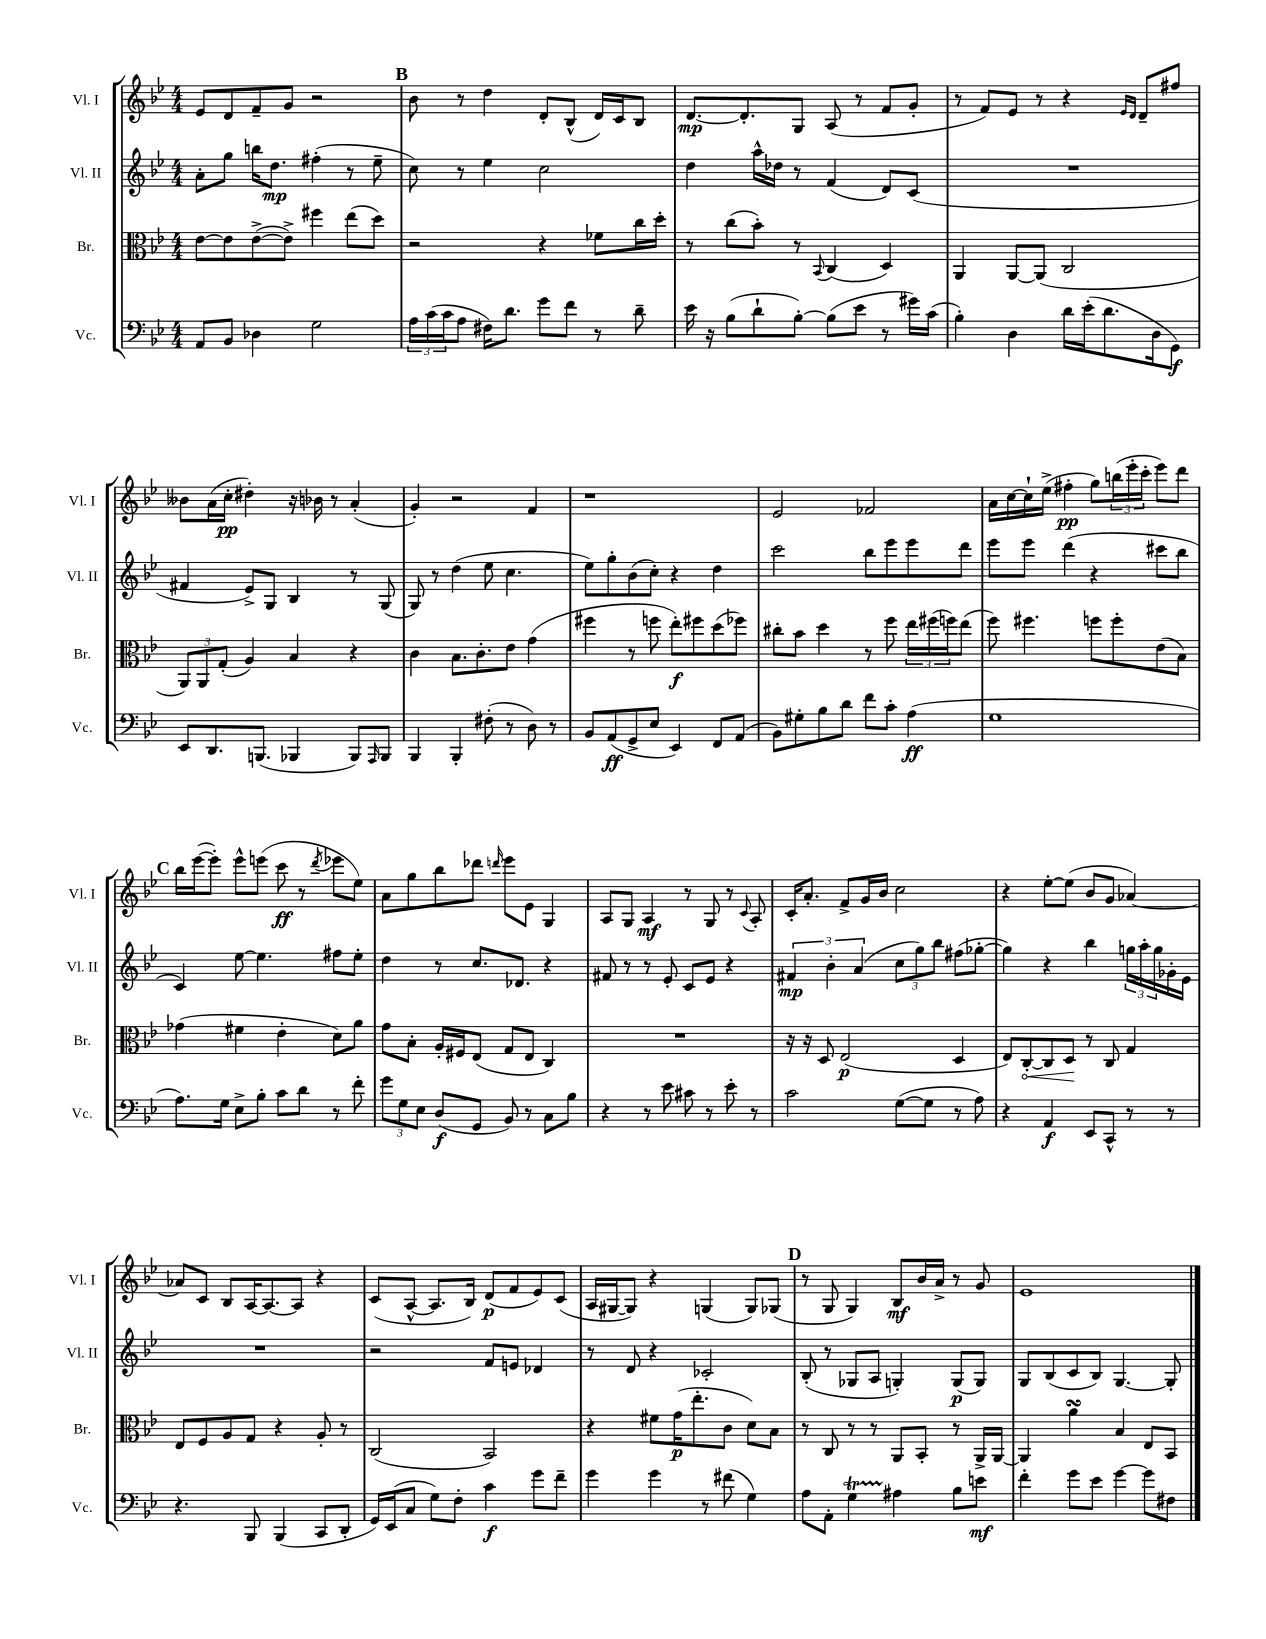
<<
\new StaffGroup <<
\new Staff = "s0" \with { instrumentName = "Vl. I" shortInstrumentName = "Vl. I" } {
    \clef treble \key bes \major \numericTimeSignature \time 4/4
    ees'8 d'8 f'8-- g'8 r2 |
    \mark \markup { \bold "B" } bes'8 r8 d''4 d'8-. bes8-^( d'16) c'16 bes8 |
    d'8.~\mp d'8.-. g8 a8( r8 f'8 g'8-. |
    r8 f'8) ees'8 r8 r4 \grace { ees'16 d'16 } d'8-- fis''8 |
    beses'8 a'16( c''16-.\pp dis''4-.) r16 bes'16 r8 a'4-.( |
    g'4-.) r2 f'4 |
    r1 |
    ees'2 fes'2 |
    a'16 c''16~ c''16-! ees''16->( fis''4-.\pp g''8) \tuplet 3/2 { b''16( ees'''16-. c'''16-. } ees'''8) d'''8 |
    \mark \markup { \bold "C" } bes''16 ees'''16~( ees'''8-.) ees'''8-^ e'''8( c'''8\ff r8 \acciaccatura { d'''8 } ees'''8 ees''8) |
    a'8 g''8 bes''8 des'''8 \grace { d'''16 } ees'''8 ees'8 g4 |
    a8 g8 a4\mf r8 g8 r8 \appoggiatura { c'8 } a8-. |
    c'16-. a'8.-. f'8-> g'16 bes'16 c''2 |
    r4 ees''8~-. ees''8( bes'8 g'8 aes'4~) |
    aes'8 c'8 bes8 a16~ a8.~ a8 r4 |
    c'8( a8~-^ a8. bes16) d'8\p( f'8 ees'8) c'8( |
    a16 gis16~ gis8) r4 g4( g8) ges8( |
    \mark \markup { \bold "D" } r8 g8 g4) bes8\mf bes'16 a'16-> r8 g'8 |
    ees'1 \bar "|." |
}
\new Staff = "s1" \with { instrumentName = "Vl. II" shortInstrumentName = "Vl. II" } {
    \clef treble \key bes \major \numericTimeSignature \time 4/4
    a'8-. g''8 b''16 d''8.\mp fis''4-.( r8 ees''8-- |
    \mark \markup { \bold "B" } c''8) r8 ees''4 c''2 |
    d''4 a''16-^ des''16 r8 f'4( d'8) c'8( |
    R1 |
    fis'4 ees'8->) g8 bes4 r8 g8( |
    g8) r8 d''4( ees''8 c''4. |
    ees''8) g''8-. bes'8( c''8-.) r4 d''4 |
    c'''2 bes''8 ees'''8 ees'''8 d'''8 |
    ees'''8 ees'''8 d'''4( r4 cis'''8 bes''8 |
    \mark \markup { \bold "C" } c'4) ees''8~ ees''4. fis''8 ees''8-. |
    d''4 r8 c''8. des'8. r4 |
    fis'8 r8 r8 ees'8-. c'8 ees'8 r4 |
    \tuplet 3/2 { fis'4\mp bes'4-. a'4( } \tuplet 3/2 { c''8 g''8) bes''8 } fis''8( ges''8~-. |
    ges''4) r4 bes''4 \tuplet 3/2 { g''16 a''16-. g''16 } ges'16-. ees'16 |
    R1 |
    r2 f'8 e'8 des'4 |
    r8 d'8 r4 ces'2-. |
    \mark \markup { \bold "D" } bes8-.( r8 ges8 a8 g4-.) g8\p( g8) |
    g8 bes8( c'8 bes8) g4.~ g8-. \bar "|." |
}
\new Staff = "s2" \with { instrumentName = "Br." shortInstrumentName = "Br." } {
    \clef alto \key bes \major \numericTimeSignature \time 4/4
    ees'8~ ees'8 ees'8~->( ees'8->) fis''4 ees''8( d''8) |
    \mark \markup { \bold "B" } r2 r4 fes'8 c''16 d''16-. |
    r8 c''8( bes'8-.) r8 \appoggiatura { bes,8 } c4( d4) |
    a,4 a,8~ a,8( c2 |
    \tuplet 3/2 { a,8) a,8 g8-.( } a4) bes4 r4 |
    c'4 bes8. c'8.-. ees'8 g'4( |
    fis''4 r8 f''8 ees''8-.\f) fis''8 d''8( fes''8) |
    cis''8-. bes'8 d''4 r8 f''8 \tuplet 3/2 { ees''16 fis''16( f''16) } ees''8( |
    f''8) fis''4. f''8 f''8-. ees'8( bes8) |
    \mark \markup { \bold "C" } ges'4( fis'4 ees'4-. d'8) a'8 |
    g'8 bes8-. a16-. fis16 ees8( g8 ees8 c4) |
    R1 |
    r16 r16 d8 ees2\p( d4 |
    ees8) \once \override Hairpin.circled-tip = ##t c8~-.\< c8 d8\! r8 c8 g4 |
    ees8 f8 a8 g8 r4 a8-. r8 |
    c2( bes,2) |
    r4 fis'8 g'16\p( ees''8.-. c'8 d'8) bes8 |
    \mark \markup { \bold "D" } r8 c8 r8 r8 a,8 bes,8-. r8 a,16-> a,16~ |
    a,4 a'4\turn bes4 ees8 bes,8 \bar "|." |
}
\new Staff = "s3" \with { instrumentName = "Vc." shortInstrumentName = "Vc." } {
    \clef bass \key bes \major \numericTimeSignature \time 4/4
    a,8 bes,8 des4 g2 |
    \mark \markup { \bold "B" } \tuplet 3/2 { a16 c'16( c'16 } a8 fis16) d'8. g'8 f'8 r8 d'8-- |
    ees'16 r16 bes8( d'8-! bes8~-.) bes8( ees'8 r8 gis'16) c'16( |
    bes4-.) d4 d'16 ees'16-.( d'8. d16 g,8\f) |
    ees,8 d,8. b,,8.( bes,,4 bes,,8) \grace { a,,16 } bes,,8 |
    bes,,4 bes,,4-. fis8-.( r8 d8) r8 |
    bes,8 a,8\ff( g,8-> ees8 ees,4) f,8 a,8( |
    bes,8) gis8-. bes8 d'8 f'8 c'8-. a4\ff( |
    g1 |
    \mark \markup { \bold "C" } a8.) g16 ees8-> bes8-. c'8 d'8 r8 f'8-. |
    \tuplet 3/2 { g'8 g8 ees8 } d8\f( g,8 bes,8) r8 c8 bes8 |
    r4 r8 ees'8 cis'8 r8 ees'8-. r8 |
    c'2 g8~( g8 r8 a8) |
    r4 a,4\f ees,8 c,8-^ r8 r8 |
    r4. bes,,8 bes,,4( c,8 d,8-. |
    g,16) ees,16( c8 g8) f8-. c'4\f g'8 f'8-- |
    g'4 g'4 r8 fis'8( g4) |
    \mark \markup { \bold "D" } a8 a,8-. g4\startTrillSpan ais4\stopTrillSpan bes8 e'8\mf |
    f'4-. g'8 ees'8 g'4~ g'8 fis8 \bar "|." |
}
>>
>>
\layout { \context { \Score \remove "Bar_number_engraver" } }
